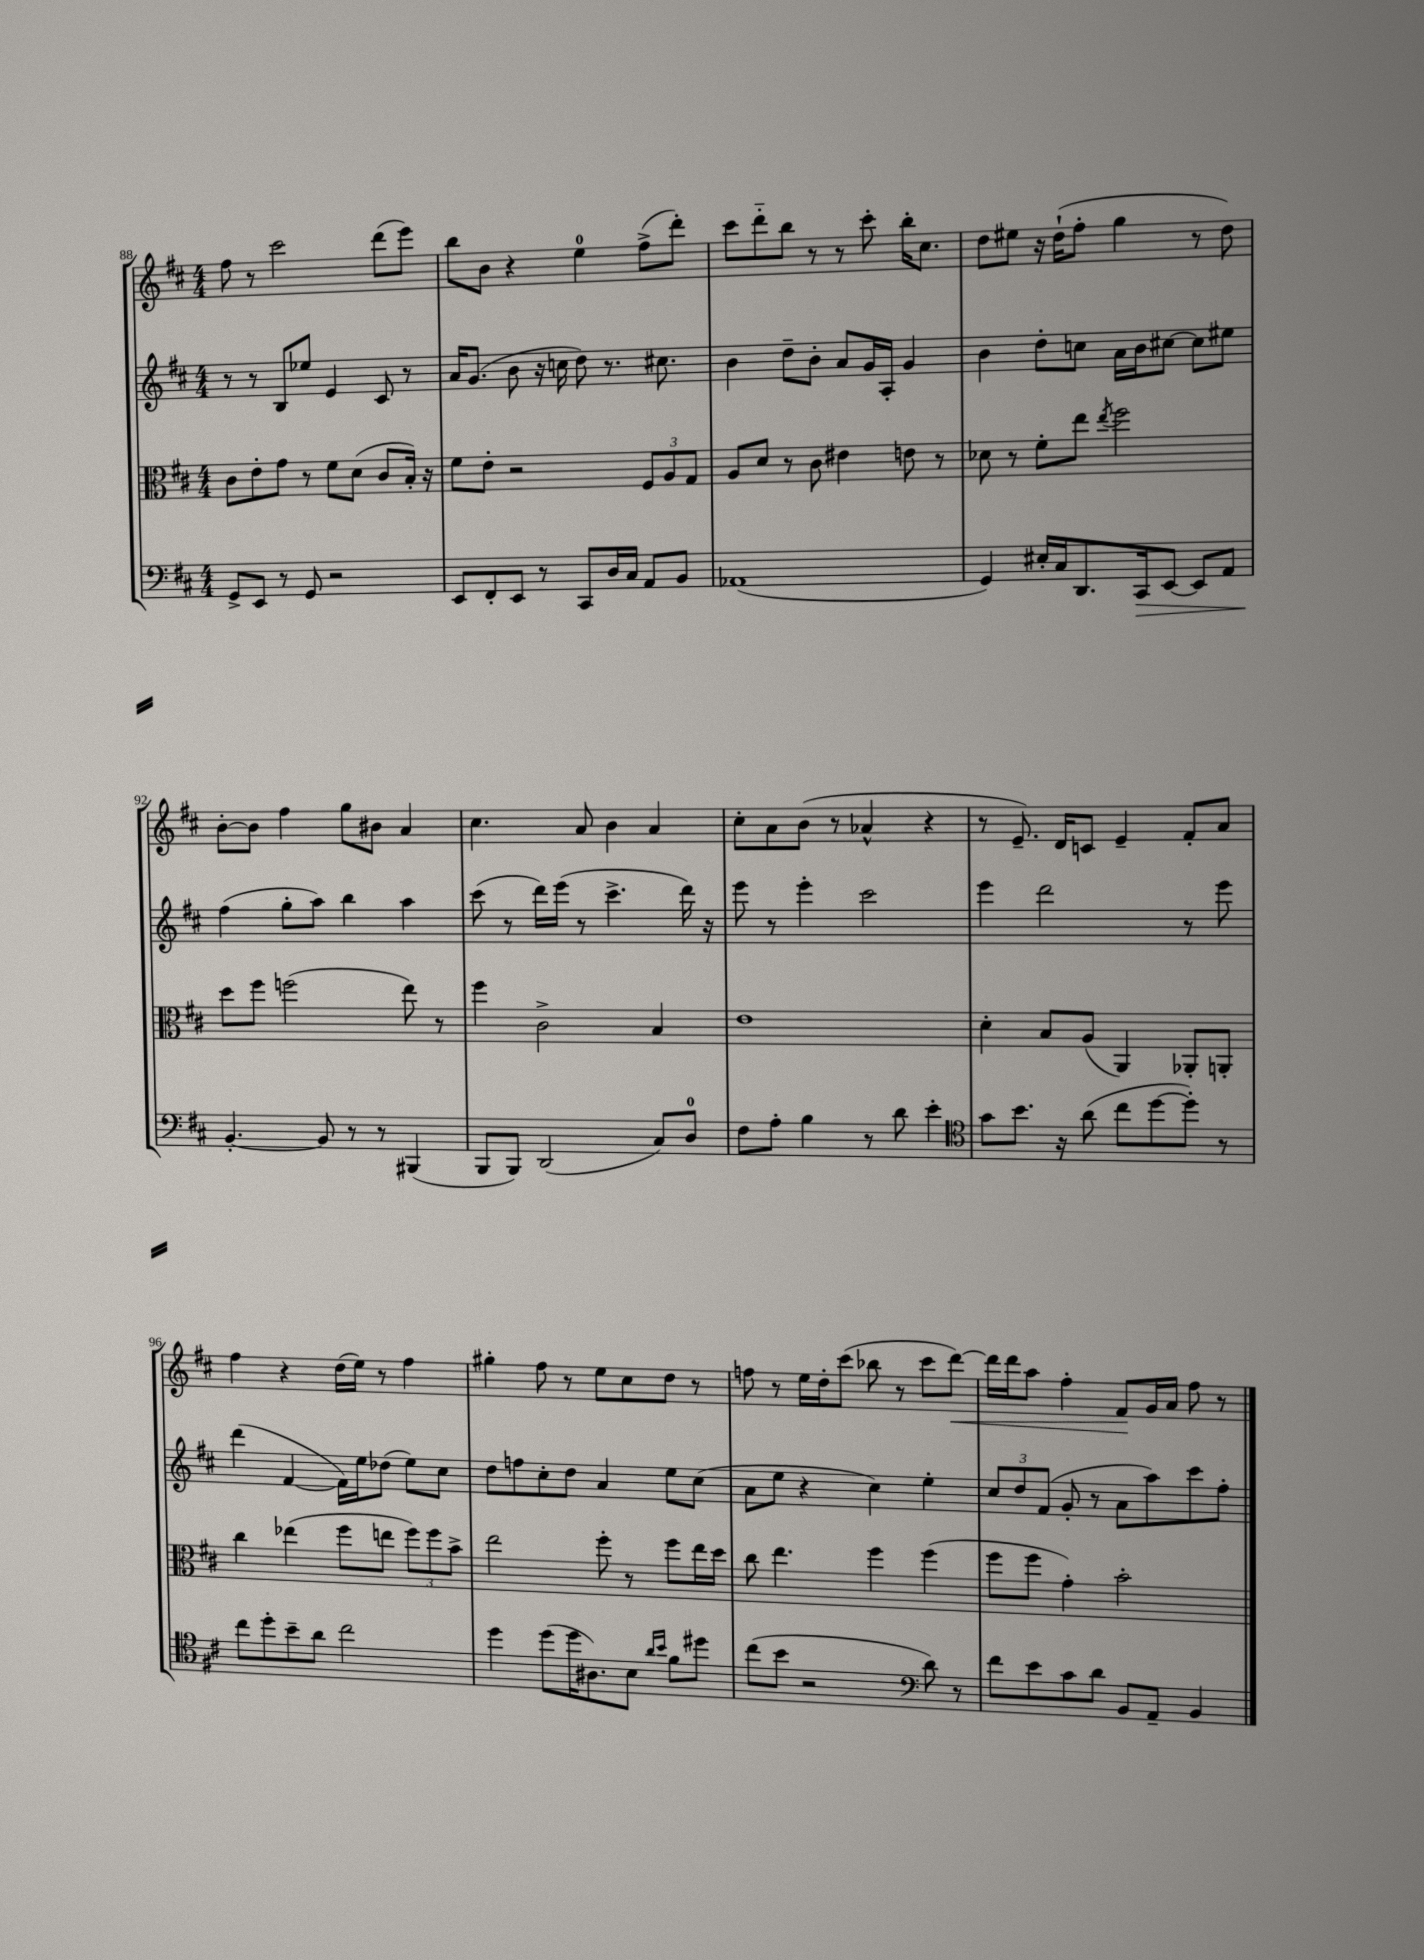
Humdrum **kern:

**kern	**dynam	**kern	**kern	**kern	**dynam
*part4	*part4	*part3	*part2	*part1	*part1
*staff4	*staff4	*staff3	*staff2	*staff1	*staff1
*clefF4	*	*clefC3	*clefG2	*clefG2	*
*k[f#c#]	*	*k[f#c#]	*k[f#c#]	*k[f#c#]	*
*M4/4	*	*M4/4	*M4/4	*M4/4	*
=88	=88	=88	=88	=88	=88
8GG^/L	.	8c#\L	8r	8ff#\	.
8EE/J	.	8e'\	8r	8r	.
8r	.	8g\J	8B/L	2ccc#\	.
8GG/	.	8r	8ee-X/J	.	.
2r	.	8f#\L	4e/	.	.
.	.	(8d\J	.	.	.
.	.	8c#/L	8c#/	(8ddd\L	.
.	.	16B'/Jk)	8r	8eee\J)	.
.	.	16r	.	.	.
=89	=89	=89	=89	=89	=89
8EE/L	.	8f#\L	16a/KL	8bb\L	.
.	.	.	(8.g/J	.	.
8FF#'/	.	8e'\J	.	8b\J	.
8EE/J	.	2r	8b\	4r	.
8r	.	.	16r	.	.
.	.	.	16ccn\	.	.
8CC#/L	.	.	8dd\)	4ee\	.
16D/L	.	.	8.r	.	.
16C#/JJ	.	.	.	.	.
8AA/L	.	12F#/L	.	(8ff#^\L	.
.	.	.	8.cc#X\	.	.
.	.	12A/	.	.	.
8BB/J	.	.	.	8ddd'\J)	.
.	.	12G/J	.	.	.
=90	=90	=90	=90	=90	=90
(1AA-X	.	8A/L	4b\	8ccc#\L	.
.	.	8d/J	.	8ddd\	.
.	.	8r	8dd~\L	8bb\J	.
.	.	8c#\	8b'\J	8r	.
.	.	4e#X\	8a/L	8r	.
.	.	.	16g/L	8ccc#'\	.
.	.	.	16A'/JJ	.	.
.	.	8en\	4g/	16bb'\KL	.
.	.	.	.	8.cc#\J	.
.	.	8r	.	.	.
=91	=91	=91	=91	=91	=91
4GG/)	.	8d-X\	4b\	8dd\L	.
.	.	8r	.	8ee#X\J	.
16E#X'/LL	.	8f#'\L	8dd'\L	16r	.
16C#/J	.	.	.	(16dd`\KL	.
8.DD/	.	8ee\J	8ccn\J	8ff#'\J	.
.	.	8qee/	.	.	.
.	.	2ff#\	16a\LL	4gg\	.
!	!LO:HP:b	!	!	!	!
16CC#/k	>	.	16b\J	.	.
[8EE/J	.	.	[8cc#X\J	.	.
8EE/L]	.	.	8cc#\L]	8r	.
8AA/J	.	.	8ee#X\J	8dd\)	.
!!LO:LB:g=z
=92	=92	=92	=92	=92	=92
[4.BB'/	.	8dd\L	(4ff#\	[8b'\L	.
.	.	8ff#\J	.	8b\J]	.
.	.	(2ffn\	8gg'\L	4ff#\	.
8BB/]	]	.	8aa\J)	.	.
8r	.	.	4bb\	8gg\L	.
8r	.	.	.	8b#X\J	.
(4BBB#X/	.	8ee\)	4aa\	4a/	.
.	.	8r	.	.	.
=93	=93	=93	=93	=93	=93
8BBB/L	.	4ff#\	(8ccc#\	4.cc#\	.
8BBB/J)	.	.	8r	.	.
(2DD/	.	2c#^\	16ddd\LL)	.	.
.	.	.	(16eee\JJ	.	.
.	.	.	8r	8a/	.
.	.	.	4.ccc#^\	4b\	.
8C#/L)	.	4B/	.	4a/	.
8D/J	.	.	16ddd\)	.	.
.	.	.	16r	.	.
=94	=94	=94	=94	=94	=94
8F#\L	.	1e	8eee\	8cc#'\L	.
8A'\J	.	.	8r	8a\	.
4B\	.	.	4eee'\	(8b\J	.
.	.	.	.	8r	.
8r	.	.	2ccc#\	4a-X^^/	.
8d\	.	.	.	.	.
4e'\	.	.	.	4r	.
=95	=95	=95	=95	=95	=95
*clefC4	*	*	*	*	*
8g\L	.	4d'\	4eee\	8r	.
8.b\J	.	.	.	8.e~/)	.
.	.	8B/L	2ddd\	.	.
16r	.	.	.	16d/KL	.
(8a\	.	(8A/J	.	8cn/J	.
8cc#\L	.	4AA/)	.	4e~/	.
[8dd\	.	.	.	.	.
8dd'\J])	.	8AA-X'/L	8r	8f#'/L	.
8r	.	8AAn'/J	8eee\	8a/J	.
!!LO:LB:g=z
=96	=96	=96	=96	=96	=96
8cc#\L	.	4cc#\	(4ddd\	4ff#\	.
8dd'\	.	.	.	.	.
8b~\	.	(4ee-X\	[4f#/	4r	.
8a\J	.	.	.	.	.
2cc#\	.	8ff#\L	16f#\LL])	(16dd\LL	.
.	.	.	16ee\J	16ee\JJ)	.
.	.	8een\J	(8dd-X\J	8r	.
.	.	12ff#\L)	8ee\L)	4ff#\	.
.	.	12ff#\	.	.	.
.	.	.	8cc#\J	.	.
.	.	12b^\J	.	.	.
=97	=97	=97	=97	=97	=97
4dd\	.	2ee\	8dd\L	4gg#X'\	.
.	.	.	8ffn\	.	.
(8dd\L	.	.	8cc#'\	8ff#\	.
16dd\K	.	.	8dd\J	8r	.
8.A#X\)	.	.	.	.	.
.	.	8ff#'\	4a/	8ee\L	.
8B\J	.	8r	.	8cc#\	.
16qqa/LL	.	.	.	.	.
16qqb/JJ	.	.	.	.	.
8f#\L	.	8ff#\L	8ee\L	8dd\J	.
8dd#X\J	.	16ee\L	(8cc#\J	8r	.
.	.	16dd\JJ	.	.	.
=98	=98	=98	=98	=98	=98
(8cc#\L	.	8cc#\	8a\L	8ffn\	.
8b\J	.	4.ee\	8ee\J	8r	.
2r	.	.	4r	16ee\LL	.
.	.	.	.	16dd'\J	.
.	.	.	.	(8ccc#\J	.
.	.	4ff#\	4cc#\)	8bb-X\	.
.	.	.	.	8r	.
*clefF4	*	*	*	*	*
8d\)	.	(4ff#\	4ee'\	8ccc#\L	.
!	!	!	!	!	!LO:HP:b
8r	.	.	.	[8ddd\J)	<
=99	=99	=99	=99	=99	=99
8f#\L	.	8ff#\L	12cc#/L	16ddd\LL]	.
.	.	.	.	16ddd\J	.
.	.	.	12dd/	.	.
8e\	.	8ff#\J	.	8aa\J	.
.	.	.	(12f#/J	.	.
8c#\	.	4g'\)	8g'/	4ff#'\	.
8d\J	.	.	8r	.	.
8BB/L	.	2b'\	8a\L	8f#/L	.
8AA~/J	.	.	8aa\)	16g/L	[
.	.	.	.	16a/JJ	.
4BB/	.	.	8ccc#\	8ff#\	.
.	.	.	8ff#'\J	8r	.
==	==	==	==	==	==
*-	*-	*-	*-	*-	*-
